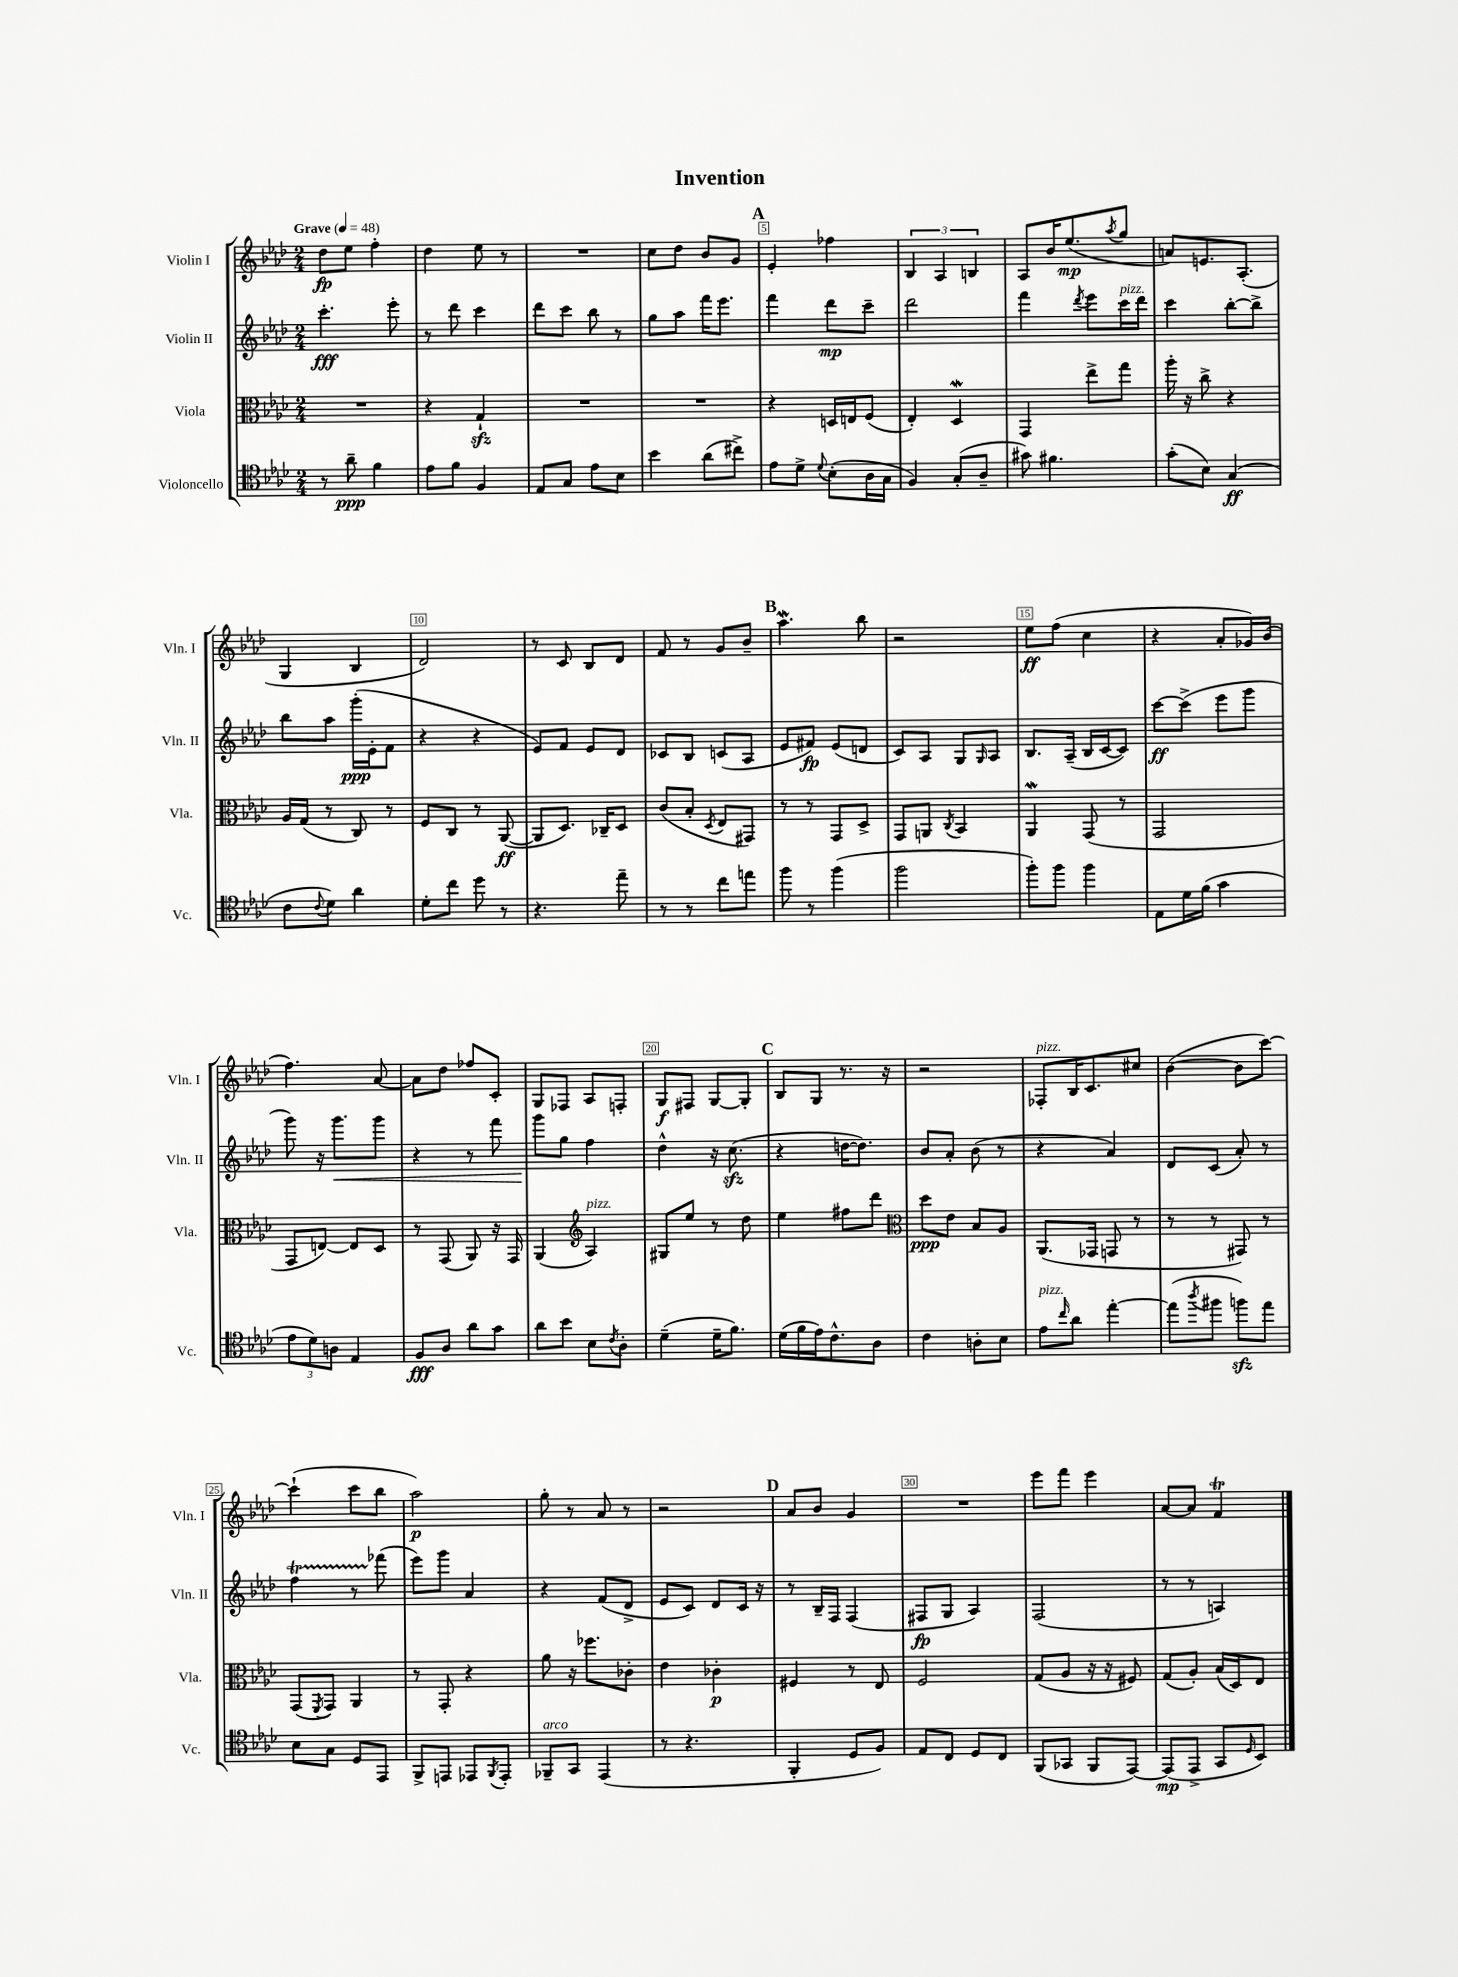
\header { title = "Invention" }
<<
\new StaffGroup <<
\new Staff = "s0" \with { instrumentName = "Violin I" shortInstrumentName = "Vln. I" } {
    \clef treble \key aes \major \numericTimeSignature \time 2/4 \tempo "Grave" 4 = 48
    des''8\fp ees''8 f''4-. |
    des''4 ees''8 r8 |
    R2 |
    c''8 des''8 bes'8 g'8 |
    \mark \markup { \bold "A" } ees'4-. fes''4 |
    \tuplet 3/2 { bes4 aes4 b4 } |
    aes8 bes'16 ees''8.\mp( \acciaccatura { aes''8 } g''8 |
    a'8) e'8. aes8.-.( |
    g4 bes4 |
    des'2) |
    r8 c'8 bes8 des'8 |
    f'8 r8 g'8 bes'8-- |
    \mark \markup { \bold "B" } aes''4.\mordent bes''8 |
    r2 |
    ees''8\ff f''8( c''4 |
    r4 aes'8-. ges'16) bes'16( |
    f''4.) aes'8~ |
    aes'8 des''8 fes''8 c'8-. |
    g8 fes8 aes8 f8-. |
    g8\f fis8 g8~ g8-. |
    \mark \markup { \bold "C" } bes8 g8 r8. r16 |
    r2 |
    fes8-.^\markup { \italic "pizz." } bes16 c'8. cis''8 |
    bes'4~( bes'8 c'''8~) |
    c'''4-!( c'''8 bes''8 |
    aes''2\p) |
    g''8-. r8 aes'8 r8 |
    r2 |
    \mark \markup { \bold "D" } aes'8 bes'8 g'4 |
    R2 |
    ees'''8 f'''8 ees'''4 |
    aes'8~ aes'8 f'4\trill \bar "|." |
}
\new Staff = "s1" \with { instrumentName = "Violin II" shortInstrumentName = "Vln. II" } {
    \clef treble \key aes \major \numericTimeSignature \time 2/4
    c'''4.-.\fff ees'''8-. |
    r8 des'''8 c'''4 |
    des'''8 c'''8 bes''8 r8 |
    g''8 aes''8 f'''16 ees'''8. |
    \mark \markup { \bold "A" } f'''4 des'''8\mp c'''8-- |
    des'''2 |
    f'''4 \acciaccatura { des'''8 } ees'''8 c'''16^\markup { \italic "pizz." } des'''16 |
    c'''4 bes''8~-. bes''8-> |
    bes''8 aes''8 g'''16-.\ppp( ees'16-. f'8 |
    r4 r4 |
    ees'8) f'8 ees'8 des'8 |
    ces'8 bes8 c'8( aes8 |
    \mark \markup { \bold "B" } ees'8 fis'8\fp) ees'8( d'8 |
    c'8) aes8 g8 \grace { g16 } aes8 |
    bes8. aes16--( bes16 c'16~ c'8) |
    c'''8~\ff c'''8->( ees'''8 g'''8 |
    g'''8) r16 g'''8.\< g'''8 |
    r4 r8 f'''8 |
    g'''8\! g''8 f''4 |
    des''4-^ r16 c''8.\sfz( |
    \mark \markup { \bold "C" } r4 d''16~ d''8.) |
    bes'8 aes'8-. bes'8( r8 |
    r4 aes'4) |
    des'8 c'8( aes'8-.) r8 |
    f''4\startTrillSpan r8 fes'''8\stopTrillSpan( |
    ees'''8) g'''8 aes'4 |
    r4 f'8( des'8-> |
    ees'8 c'8) des'8 c'16 r16 |
    \mark \markup { \bold "D" } r8 bes16-- f16 f4( |
    fis8\fp g8 aes4) |
    f2( |
    r8 r8 a4) \bar "|." |
}
\new Staff = "s2" \with { instrumentName = "Viola" shortInstrumentName = "Vla." } {
    \clef alto \key aes \major \numericTimeSignature \time 2/4
    R2 |
    r4 g4-!\sfz |
    R2 |
    R2 |
    \mark \markup { \bold "A" } r4 d16 e16 f8( |
    ees4-.) des4\mordent |
    g,4 ees''8-> g''8 |
    aes''16-. r16 c''8-> r4 |
    aes16 g16( r8 c8) r8 |
    f8 c8 r8 aes,8~\ff( |
    aes,8 des8.) ces16-- des8 |
    c'8( bes8-. \acciaccatura { des8 } ees8 gis,8) |
    \mark \markup { \bold "B" } r8 r8 g,8 des8-> |
    g,8 a,8 \acciaccatura { c8 } bes,4 |
    aes,4\mordent g,8( r8 |
    g,2 |
    g,8 e8~) e8 des8 |
    r8 g,8( aes,8) r16 g,16 |
    aes,4( \clef treble aes4^\markup { \italic "pizz." }) |
    gis8 ees''8 r8 des''8 |
    \mark \markup { \bold "C" } ees''4 fis''8 des'''8 |
    \clef alto des''8\ppp ees'8 bes8 aes8 |
    aes,8.( ges,16 g,8 r8 |
    r8 r8 gis,8) r8 |
    g,8( \acciaccatura { f,8 } g,8) aes,4 |
    r8 g,8-. r4 |
    aes'8 r16 fes''8. ces'8-. |
    ees'4 ces'4-.\p |
    \mark \markup { \bold "D" } fis4 r8 ees8 |
    f2 |
    g8( aes8 r16 r16 fis8) |
    g8( aes8-.) bes16( des16) ees8 \bar "|." |
}
\new Staff = "s3" \with { instrumentName = "Violoncello" shortInstrumentName = "Vc." } {
    \clef tenor \key aes \major \numericTimeSignature \time 2/4
    r8 aes'8--\ppp f'4 |
    ees'8 f'8 f4 |
    ees8 g8 ees'8 bes8 |
    bes'4 aes'8( cis''8->) |
    \mark \markup { \bold "A" } ees'8 des'8-> \appoggiatura { des'8 } bes8-.( aes16 g16 |
    f4) g8-.( aes8-- |
    gis'8) fis'4. |
    g'8-.( bes8) g4\ff( |
    c'8 \appoggiatura { c'8 } des'8) aes'4 |
    des'8-. c''8 des''8 r8 |
    r4. ees''8-- |
    r8 r8 c''8 e''8 |
    \mark \markup { \bold "B" } f''8 r8 f''4( |
    f''2 |
    f''8-.) f''8 f''4 |
    ees8 des'16 f'16( g'4 |
    \tuplet 3/2 { ees'8 des'8) a8 } ees4 |
    f8\fff aes8 aes'8 g'8 |
    aes'8 bes'8 bes8 \acciaccatura { c'8 } aes8-. |
    des'4--( des'16-- f'8.) |
    \mark \markup { \bold "C" } des'16( f'16 ees'16) c'8.-^ aes8 |
    c'4 a8-. bes8 |
    ees'8^\markup { \italic "pizz." } \grace { c''16 } aes'8 ees''4~-. |
    ees''8( \acciaccatura { aes''8 } fis''8 f''8\sfz) ees''8 |
    bes8 g8 des8 ees,8 |
    f,8-> e,8 ees,8 \acciaccatura { f,8 } ees,8-. |
    fes,8--^\markup { \italic "arco" } g,8 ees,4( |
    r8 r4. |
    \mark \markup { \bold "D" } f,4-. des8 f8) |
    ees8 c8 des8 c8 |
    f,8( ges,8 f,8 ees,8~) |
    ees,8\mp( ees,8-> g,8 \grace { des16 } bes,8) \bar "|." |
}
>>
>>
\layout { \context { \Score \override BarNumber.break-visibility = ##(#f #t #t) barNumberVisibility = #(every-nth-bar-number-visible 5) \override BarNumber.stencil = #(make-stencil-boxer 0.1 0.3 ly:text-interface::print) } }
